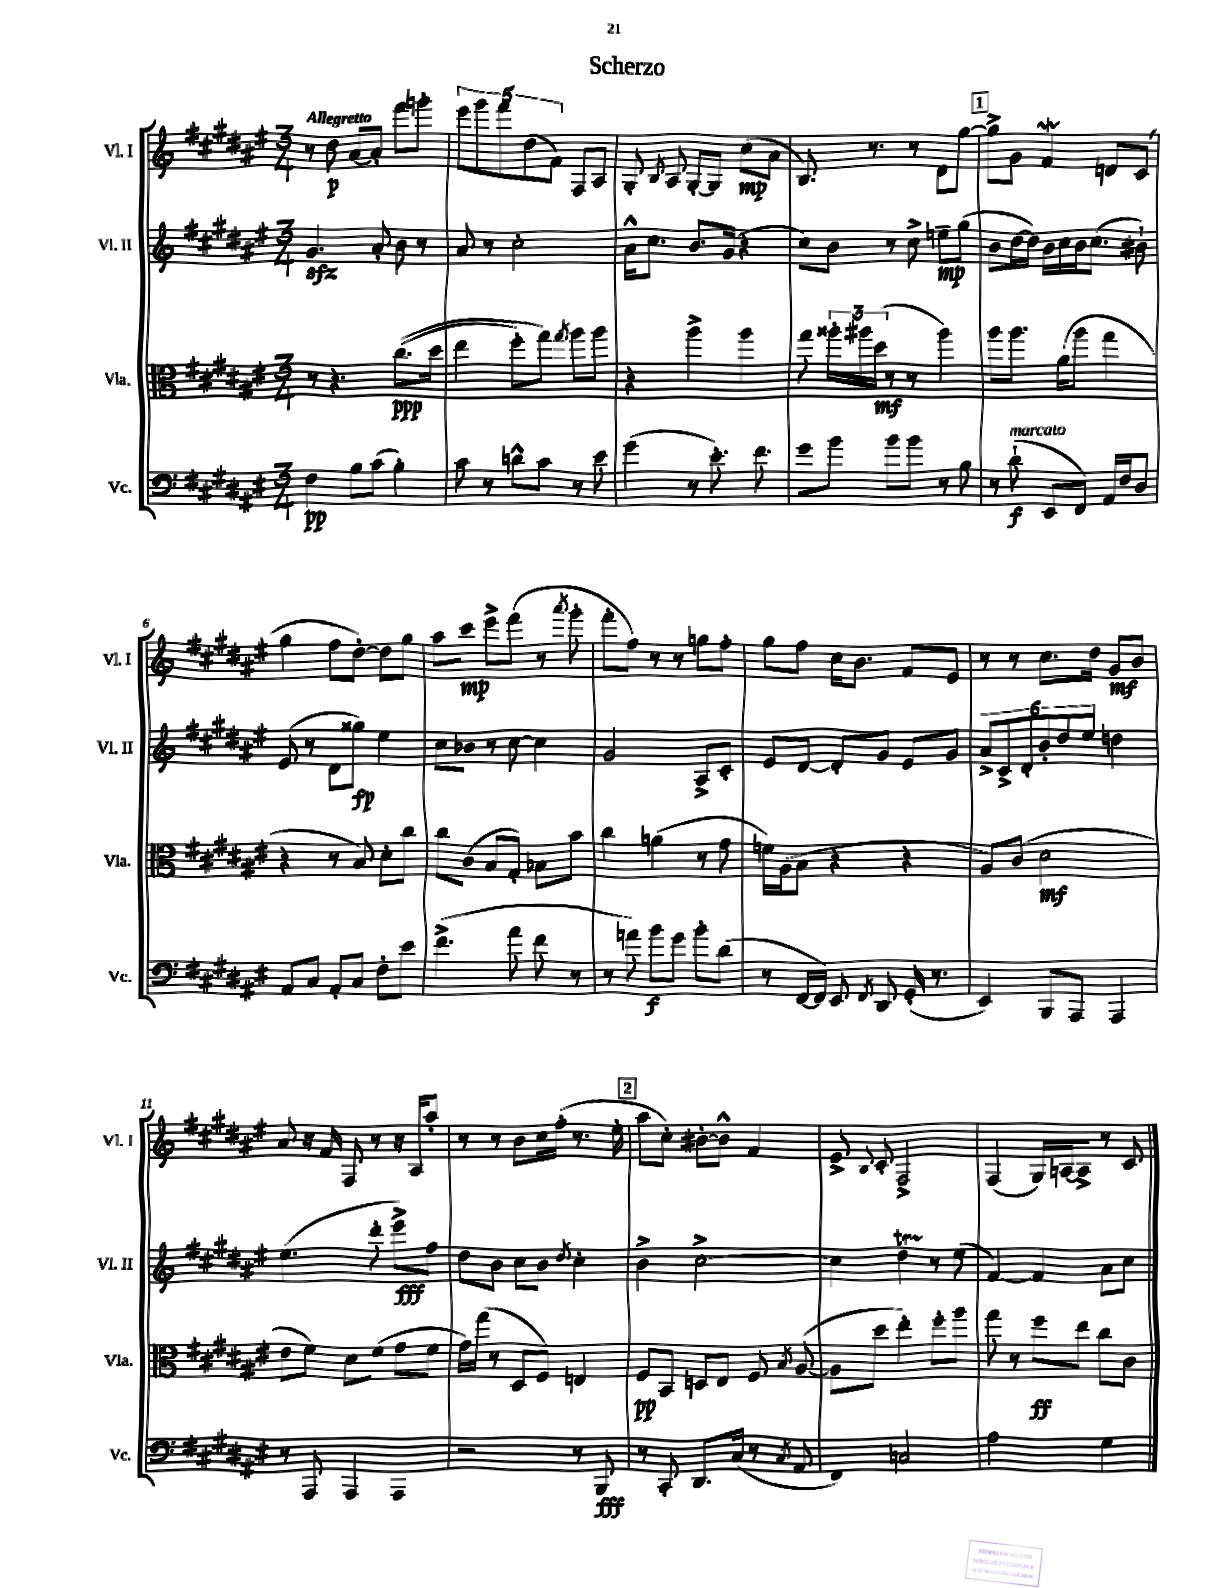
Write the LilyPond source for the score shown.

\header { title = "Scherzo" }
<<
\new StaffGroup <<
\new Staff = "s0" \with { instrumentName = "Vl. I" shortInstrumentName = "Vl. I" } {
    \clef treble \key fis \major \numericTimeSignature \time 3/4 \tempo "Allegretto"
    \autoBeamOff r8 dis''8\p ais'8[~ ais'8]-. fis'''8[ g'''8]-. |
    \tuplet 5/4 { eis'''8[ gis'''8 fis'''8 dis''8( fis'8]) } fis8[ ais8] |
    gis8-. \acciaccatura { b8 } ais8 gis8[~-. gis8] cis''8[\mp( ais'8] |
    b8.) r8. r8 dis'8[ gis''8]~ |
    \mark \markup { \box "1" } gis''8[-> gis'8] fis'4\mordent d'8[ cis'8]( |
    gis''4 fis''8[ dis''8]~-.) dis''8[ gis''8] |
    ais''8[ cis'''8]\mp eis'''8[-> fis'''8]( r8 \acciaccatura { ais'''8 } gis'''8-. |
    fis'''8[-. fis''8]) r8 r8 g''8[ fis''8]-. |
    gis''8[ fis''8] cis''16[ b'8.] fis'8[ eis'8] |
    r8 r8 cis''8.[ dis''16] gis'8[\mf b'8] |
    ais'8 r16 fis'16 fis8 r8 r16 ais16[ ais''8]-. |
    r8 r8 b'8[ cis''16 fis''16]-.( r8. eis''16-. |
    \mark \markup { \box "2" } ais''8[ cis''8]-.) bis'8[~-. bis'8]-^ fis'4 |
    eis'8-> \appoggiatura { b8 } cis'8-. fis2-> |
    fis4( gis16[) a16~ a8]-> r8 cis'8 \bar "|." |
}
\new Staff = "s1" \with { instrumentName = "Vl. II" shortInstrumentName = "Vl. II" } {
    \clef treble \key fis \major \numericTimeSignature \time 3/4
    \autoBeamOff gis'4.\sfz ais'8-. b'8 r8 |
    ais'8 r8 cis''2-. |
    ais'16[-^ cis''8.] b'8.[ gis'16]( r4 |
    cis''8[) b'8] r8 cis''8-> e''8[--\mp gis''8]( |
    \mark \markup { \box "1" } b'8[ dis''16~ dis''16]) b'16[ cis''16 b'16 cis''8.]( bis'8-!) |
    eis'8( r8 dis'8[ gisis''8]\fp) eis''4 |
    cis''8[ bes'8] r8 cis''8~ cis''4 |
    gis'2 ais8[-> cis'8]-. |
    eis'8[ dis'8]~ dis'8[-. gis'8] eis'8[ gis'8] |
    \tuplet 6/4 { ais'8[-> cis'8-> dis'8-. b'8-. dis''8 eis''8] } d''4 |
    eis''4.( dis'''8-. eis'''8[->\fff) fis''8] |
    dis''8[ b'8] cis''8[ b'8] \acciaccatura { dis''8 } cis''4-. |
    \mark \markup { \box "2" } b'4-> cis''2~-> |
    cis''4 dis''4\startTrillSpan r8\stopTrillSpan eis''8( |
    fis'4~) fis'4 ais'8[ cis''8] \bar "|." |
}
\new Staff = "s2" \with { instrumentName = "Vla." shortInstrumentName = "Vla." } {
    \clef alto \key fis \major \numericTimeSignature \time 3/4
    \autoBeamOff r8 r4. cis''8.[\ppp(\( dis''16] |
    eis''4 fis''8[-.) gis''8]\) \acciaccatura { gis''8 } ais''8[ ais''8] |
    r4 ais''4-> ais''4 |
    gis''8 \tuplet 3/2 { aisis''16[-. ais''16 dis''16]\mf( } r8 r8 ais''4) |
    \mark \markup { \box "1" } ais''8[ ais''8.] ais'16[( ais''8] gis''4 |
    r4 r8 b8) dis'8[-. cis''8] |
    cis''8[ cis'8]( b8[ gis8]-.) bes8[ b'8] |
    cis''4 a'4( r8 gis'8 |
    f'16[) ais16( b8] r4 r4 |
    ais8[) cis'8]( dis'2\mf |
    eis'8[ fis'8]) dis'8[ fis'8]( gis'8[ fis'8] |
    gis'16[) gis''16]( r8 dis8[ fis8]) e4 |
    \mark \markup { \box "2" } fis8[\pp b,8] d8[ eis8] fis8 \acciaccatura { b8 } ais8~( |
    ais8[ dis''8] eis''4-.) fis''8[-. ais''8] |
    gis''8 r8 fis''8[\ff eis''8] cis''8[ cis'8] \bar "|." |
}
\new Staff = "s3" \with { instrumentName = "Vc." shortInstrumentName = "Vc." } {
    \clef bass \key fis \major \numericTimeSignature \time 3/4
    \autoBeamOff fis4\pp b8[ cis'8]( b4-.) |
    cis'8 r8 d'8[-^ cis'8] r8 eis'8 |
    gis'4( r8 eis'8.-.) fis'8. |
    gis'8[ b'8] b'8[ b'8] r8 b8 |
    \mark \markup { \box "1" } r8 dis'8-!\f^\markup { \italic "marcato" }( eis,8[ fis,8]) ais,16[ fis16 dis8] |
    ais,8[ cis8] ais,8[-. cis8] fis8[-. eis'8] |
    fis'4.->( ais'8 fis'8 r8 |
    r8 a'8) b'8[\f gis'8] b'8[-. dis'8]( |
    r8 fis,16[~ fis,16]) eis,8 \acciaccatura { fis,8 } dis,8 gis,16-.( r8. |
    eis,4) b,,8[ ais,,8] ais,,4 |
    r8 ais,,8 ais,,4 ais,,4 |
    r2 r8 b,,8\fff |
    \mark \markup { \box "2" } r8 cis,8-. dis,8.[ cis16]( r8 \acciaccatura { cis8 } ais,8 |
    fis,4) c2 |
    ais2 gis4 \bar "|." |
}
>>
>>
